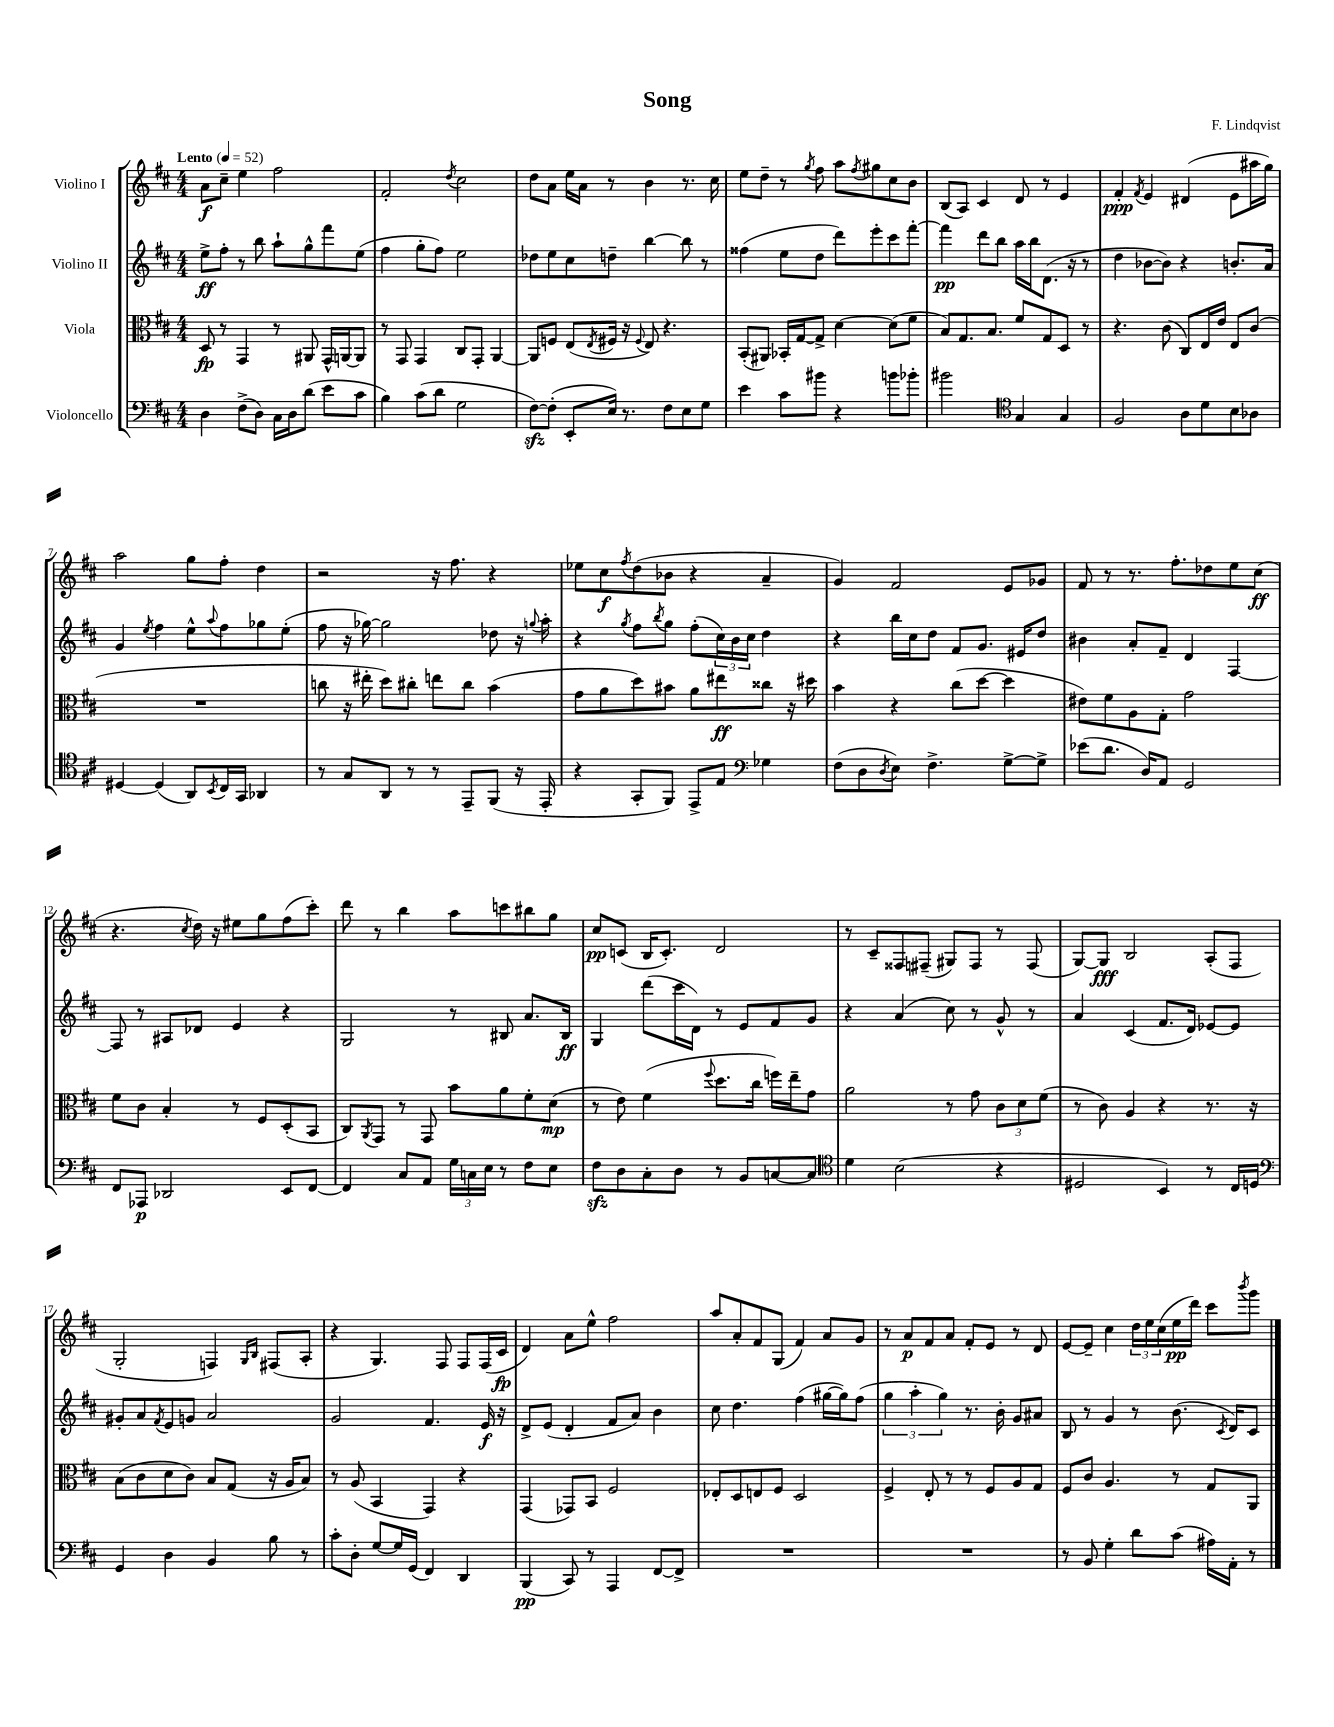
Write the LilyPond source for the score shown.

\header { title = "Song" composer = "F. Lindqvist" }
<<
\new StaffGroup <<
\new Staff = "s0" \with { instrumentName = "Violino I" } {
    \clef treble \key d \major \numericTimeSignature \time 4/4 \tempo "Lento" 4 = 52
    a'8\f cis''8-- e''4 fis''2 |
    fis'2-. \acciaccatura { d''8 } cis''2 |
    d''8 a'8 e''16 a'16 r8 b'4 r8. cis''16 |
    e''8 d''8-- r8 \acciaccatura { g''8 } fis''8 a''8 \acciaccatura { fis''8 } gis''8 cis''8 b'8 |
    b8( a8) cis'4 d'8 r8 e'4 |
    fis'4-.\ppp \acciaccatura { fis'8 } e'4 dis'4( e'8 ais''16 g''16) |
    a''2 g''8 fis''8-. d''4 |
    r2 r16 fis''8. r4 |
    ees''8 cis''8\f \acciaccatura { fis''8 } d''8( bes'8 r4 a'4-- |
    g'4) fis'2 e'8 ges'8 |
    fis'8 r8 r8. fis''8.-. des''8 e''8 cis''8\ff( |
    r4. \acciaccatura { cis''8 } d''16) r16 eis''8 g''8 fis''8( cis'''8-.) |
    d'''8 r8 b''4 a''8 c'''8 bis''8 g''8 |
    cis''8\pp c'8( b16 c'8.-.) d'2 |
    r8 cis'8-- fisis8 fis8--( gis8) fis8 r8 fis8( |
    g8~) g8\fff b2 a8-.( fis8 |
    g2-. f4) \grace { g16 b16 } fis8( a8-. |
    r4 g4.) fis8 fis8 fis16( cis'16\fp |
    d'4) a'8 e''8-^ fis''2 |
    a''8 a'8-. fis'8 g8( fis'4) a'8 g'8 |
    r8 a'8\p fis'8 a'8 fis'8-. e'8 r8 d'8 |
    e'8~ e'8-- cis''4 \tuplet 3/2 { d''16 e''16 cis''16( } e''16\pp d'''16) cis'''8 \acciaccatura { b'''8 } g'''8 \bar "|." |
}
\new Staff = "s1" \with { instrumentName = "Violino II" } {
    \clef treble \key d \major \numericTimeSignature \time 4/4
    e''8->\ff fis''8-. r8 b''8 a''8-! g''8-^ fis'''8 e''8( |
    fis''4 g''8-. fis''8) e''2 |
    des''8 e''8 cis''8 d''8-- b''4~ b''8 r8 |
    fisis''4( e''8 d''8 d'''8) e'''8-. cis'''8 fis'''8~-. |
    fis'''4\pp d'''8 b''8 a''16 b''16 d'8.( r16 r8 |
    d''4 bes'8~ bes'8) r4 b'8.-. a'16 |
    g'4 \acciaccatura { e''8 } fis''4 e''8-^ \appoggiatura { a''8 } fis''8 ges''8 e''8-.( |
    fis''8 r16 ges''16~) ges''2 des''8 r16 \appoggiatura { g''8 } a''16-. |
    r4 \acciaccatura { g''8 } fis''8 \acciaccatura { b''8 } g''8 fis''8-.( \tuplet 3/2 { cis''16) b'16 cis''16 } d''4 |
    r4 b''16 cis''16 d''8 fis'8 g'8. eis'16 d''8 |
    bis'4 a'8-. fis'8-- d'4 fis4~ |
    fis8 r8 ais8 des'8 e'4 r4 |
    g2 r8 bis8 a'8. bis16\ff |
    g4 d'''8( cis'''16 d'16) r8 e'8 fis'8 g'8 |
    r4 a'4( cis''8) r8 g'8-^ r8 |
    a'4 cis'4( fis'8. d'16) ees'8~ ees'8 |
    gis'8-. a'8 \acciaccatura { fis'8 } e'8 g'8 a'2 |
    g'2 fis'4. e'16\f r16 |
    d'8-> e'8( d'4-. fis'8 a'8) b'4 |
    cis''8 d''4. fis''4( gis''16~ gis''16) fis''8( |
    \tuplet 3/2 { g''4 a''4-. g''4) } r8. b'16-. g'8 ais'8 |
    b8 r8 g'4 r8 b'8.( \acciaccatura { cis'8 } d'16) cis'8 \bar "|." |
}
\new Staff = "s2" \with { instrumentName = "Viola" } {
    \clef alto \key d \major \numericTimeSignature \time 4/4
    d8\fp r8 g,4 r8 ais,8 g,16-^ a,16~ a,8 |
    r8 g,8 g,4 cis8 g,8-. a,4~ |
    a,8 f8 e8( \acciaccatura { e8 } fis16 r16 \appoggiatura { fis8 } e8) r4. |
    b,8-.( ais,8) bes,16-. g16~ g8-> d'4~ d'8( fis'8 |
    b8) g8. b8. fis'8 g8 d8 r8 |
    r4. cis'8( cis8) e16 e'16 e8 cis'8( |
    R1 |
    c''8 r16 eis''16-. d''8) cis''8-. e''8 cis''8 b'4( |
    g'8 a'8 d''8) bis'8 a'8 eis''8\ff cisis''8 r16 dis''16 |
    b'4 r4 cis''8( d''8~ d''4 |
    eis'8) fis'8 a8 g8-. g'2 |
    fis'8 cis'8 b4-. r8 fis8 d8-.( b,8 |
    cis8) \acciaccatura { a,8 } g,8 r8 g,8 b'8 a'8 fis'8-. d'8\mp( |
    r8 e'8) fis'4( \appoggiatura { fis''8 } d''8. cis''16 f''16) e''16-- g'8 |
    a'2 r8 g'8 \tuplet 3/2 { cis'8 d'8 fis'8( } |
    r8 cis'8) a4 r4 r8. r16 |
    b8( cis'8 d'8 cis'8) b8 g8( r16 a16 b8) |
    r8 a8( b,4 g,4) r4 |
    g,4( ges,8) b,8 fis2 |
    ees8-. d8 e8 fis8 d2 |
    fis4-> e8-. r8 r8 fis8 a8 g8 |
    fis8 cis'8 a4. r8 g8 a,8 \bar "|." |
}
\new Staff = "s3" \with { instrumentName = "Violoncello" } {
    \clef bass \key d \major \numericTimeSignature \time 4/4
    d4 fis8->( d8) cis16 d16 d'8( e'8 cis'8 |
    b4) cis'8( d'8 g2 |
    fis8~\sfz) fis8-.( e,8-. e16) r8. fis8 e8 g8 |
    e'4 cis'8 bis'8 r4 b'8 bes'8-. |
    bis'2 \clef tenor g4 g4 |
    fis2 a8 d'8 b8 aes8 |
    dis4~ dis4( a,8) \acciaccatura { b,8 } cis16 g,16 aes,4 |
    r8 g8 a,8 r8 r8 e,8-- fis,8( r16 e,16-. |
    r4 g,8-. fis,8) e,8-> e8 \clef bass ges4 |
    fis8( d8 \acciaccatura { d8 } e8) fis4.-> g8~-> g8-> |
    ees'8( d'8. d16) a,8 g,2 |
    fis,8 aes,,8\p des,2 e,8 fis,8~ |
    fis,4 cis8 a,8 \tuplet 3/2 { g16 c16 e16 } r8 fis8 e8 |
    fis8\sfz d8 cis8-. d8 r8 b,8 c8~ c8 |
    \clef tenor d'4 b2( r4 |
    dis2 b,4) r8 cis16 d16 |
    \clef bass g,4 d4 b,4 b8 r8 |
    cis'8-. d8-. g8~ g16 g,16( fis,4) d,4 |
    b,,4\pp( cis,8) r8 a,,4 fis,8~ fis,8-> |
    R1 |
    R1 |
    r8 b,8 g4-. d'8 cis'8( ais16) a,16-. r8 \bar "|." |
}
>>
>>
